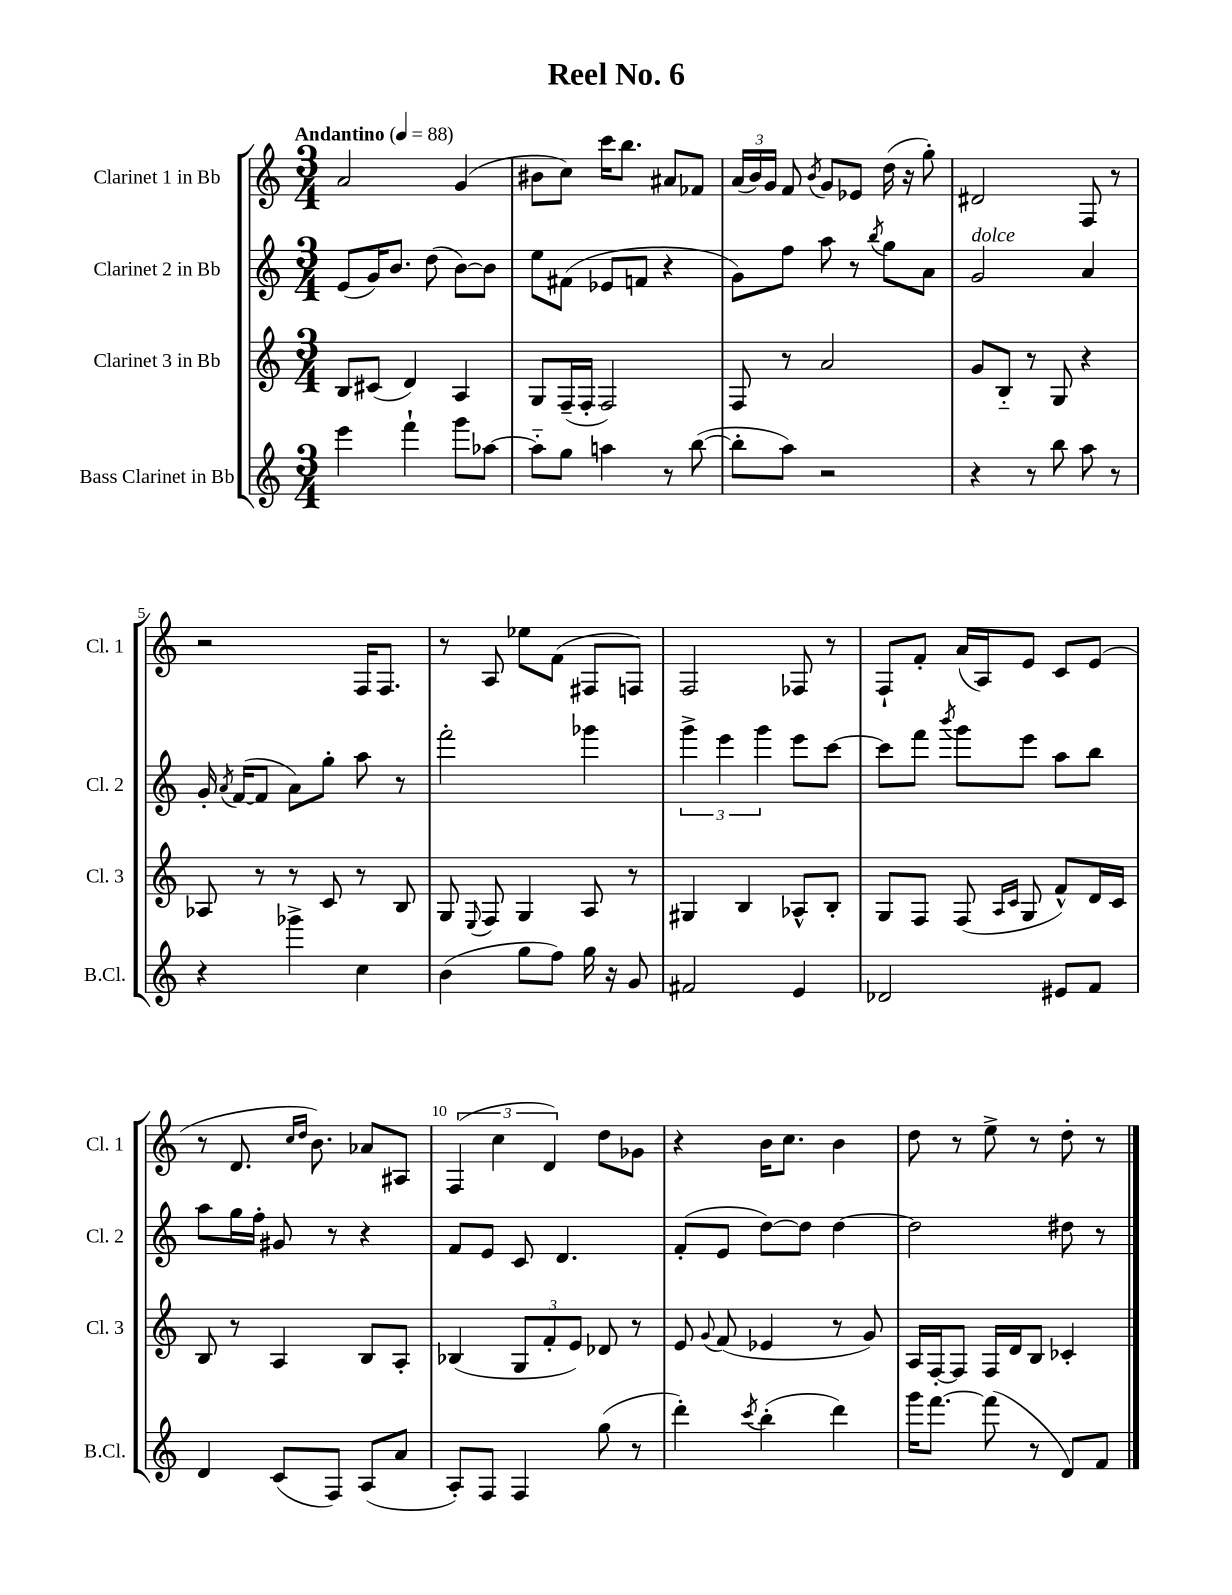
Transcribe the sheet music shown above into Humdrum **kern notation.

**kern	**kern	**kern	**kern
*part4	*part3	*part2	*part1
*staff4	*staff3	*staff2	*staff1
*I"Bass Clarinet in Bb	*I"Clarinet 3 in Bb	*I"Clarinet 2 in Bb	*I"Clarinet 1 in Bb
*I'B.Cl.	*I'Cl. 3	*I'Cl. 2	*I'Cl. 1
*clefG2	*clefG2	*clefG2	*clefG2
*k[]	*k[]	*k[]	*k[]
*M3/4	*M3/4	*M3/4	*M3/4
*MM88	*MM88	*MM88	*MM88
=1	=1	=1	=1
!	!	!	!LO:TX:a:B:t=Andantino
4eee\	8B/L	(8e/L	2a/
.	(8c#X/J	16g/K)	.
.	.	8.b/J	.
4fff`\	4d/)	.	.
.	.	(8dd\	.
8ggg\L	4A/	[8b\L)	(4g/
[8aa-X\J	.	8b\J]	.
=2	=2	=2	=2
8aa-\L]	8G/L	8ee\L	8b#X\L
8gg\J	(16F~/L	(8f#X\J	8cc\J)
.	16F'/JJ	.	.
4aan\	2F/)	8e-X/L	16ccc\KL
.	.	.	8.bb\J
.	.	8fn/J	.
8r	.	4r	8a#X/L
([8bb\	.	.	8f-X/J
=3	=3	=3	=3
8bb'\L]	8F/	8g\L)	(24a/LL
.	.	.	24b/)
.	.	.	24g/JJ
8aa\J)	8r	8ff\J	8f/
.	.	.	8qb/
2r	2a/	8aa\	8g/L
.	.	8r	8e-X/J
.	.	8qbb/	.
.	.	8gg\L	(16dd\
.	.	.	16r
.	.	8a\J	8gg'\)
=4	=4	=4	=4
!	!	!LO:TX:a:i:t=dolce	!
4r	8g/L	2g/	2d#X/
.	8B/J	.	.
8r	8r	.	.
8bb\	8G/	.	.
8aa\	4r	4a/	8F/
8r	.	.	8r
!!LO:LB:g=z
=5	=5	=5	=5
4r	8A-X/	16g'/	2r
.	.	8qa/	.
.	.	([16f/KL	.
.	8r	8f/J]	.
4ggg-X^\	8r	8a\L)	.
.	8c/	8gg'\J	.
4cc\	8r	8aa\	16F/KL
.	.	.	8.F/J
.	8B/	8r	.
=6	=6	=6	=6
(4b\	8G/	2fff'\	8r
.	8qqE/	.	.
.	8F/	.	8A/
8gg\L	4G/	.	8ee-X\L
8ff\J)	.	.	(8f\J
16gg\	8A/	4ggg-X\	8F#X/L
16r	.	.	.
8g/	8r	.	8Fn/J)
=7	=7	=7	=7
2f#X/	4G#X/	6ggg^\	2F/
.	.	6eee\	.
.	4B/	.	.
.	.	6ggg\	.
4e/	8A-X^^/L	8eee\L	8F-X/
.	8B'/J	[8ccc\J	8r
=8	=8	=8	=8
2d-X/	8G/L	8ccc\L]	8F`/L
.	8F/J	8fff\J	8f'/J
.	.	8qbbb/	.
.	(8F/	8ggg\L	(16a/LL
.	.	.	16A/J)
.	16qqA/LL	.	.
.	16qqc/JJ	.	.
.	8G/	8eee\J	8e/J
8e#X/L	8f^^/L)	8aa\L	8c/L
8f/J	16d/L	8bb\J	(8e/J
.	16c/JJ	.	.
!!LO:LB:g=z
=9	=9	=9	=9
4d/	8B/	8aa\L	8r
.	8r	16gg\L	8.d/
.	.	16ff'\JJ	.
(8c/L	4A/	8g#X/	.
.	.	.	16qqcc/LL
.	.	.	16qqdd/JJ
.	.	.	8.b\)
8F/J)	.	8r	.
(8A/L	8B/L	4r	8a-X/L
8a/J	8A'/J	.	8A#X/J
=10	=10	=10	=10
8A'/L)	(4B-X/	8f/L	(6F/
8F/J	.	8e/J	.
.	.	.	6cc\
4F/	12G/L	8c/	.
.	12f'/	.	6d/)
.	.	4.d/	.
.	12e/J)	.	.
(8gg\	8d-X/	.	8dd\L
8r	8r	.	8g-X\J
=11	=11	=11	=11
4ddd'\)	8e/	(8f'/L	4r
.	8qqg/	.	.
.	(8f/	8e/J	.
8qccc/	.	.	.
(4bb'\	4e-X/	[8dd\L)	16b\KL
.	.	.	8.cc\J
.	.	8dd\J]	.
4ddd\)	8r	[4dd\	4b\
.	8g/)	.	.
=12	=12	=12	=12
16ggg\KL	16A/LL	2dd\]	8dd\
[8.fff\J	[16F'/J	.	.
.	8F/J]	.	8r
(8fff\]	16F/LL	.	8ee^\
.	16d/J	.	.
8r	8B/J	.	8r
8d/L)	4c-X'/	8dd#X\	8dd'\
8f/J	.	8r	8r
==	==	==	==
*-	*-	*-	*-
